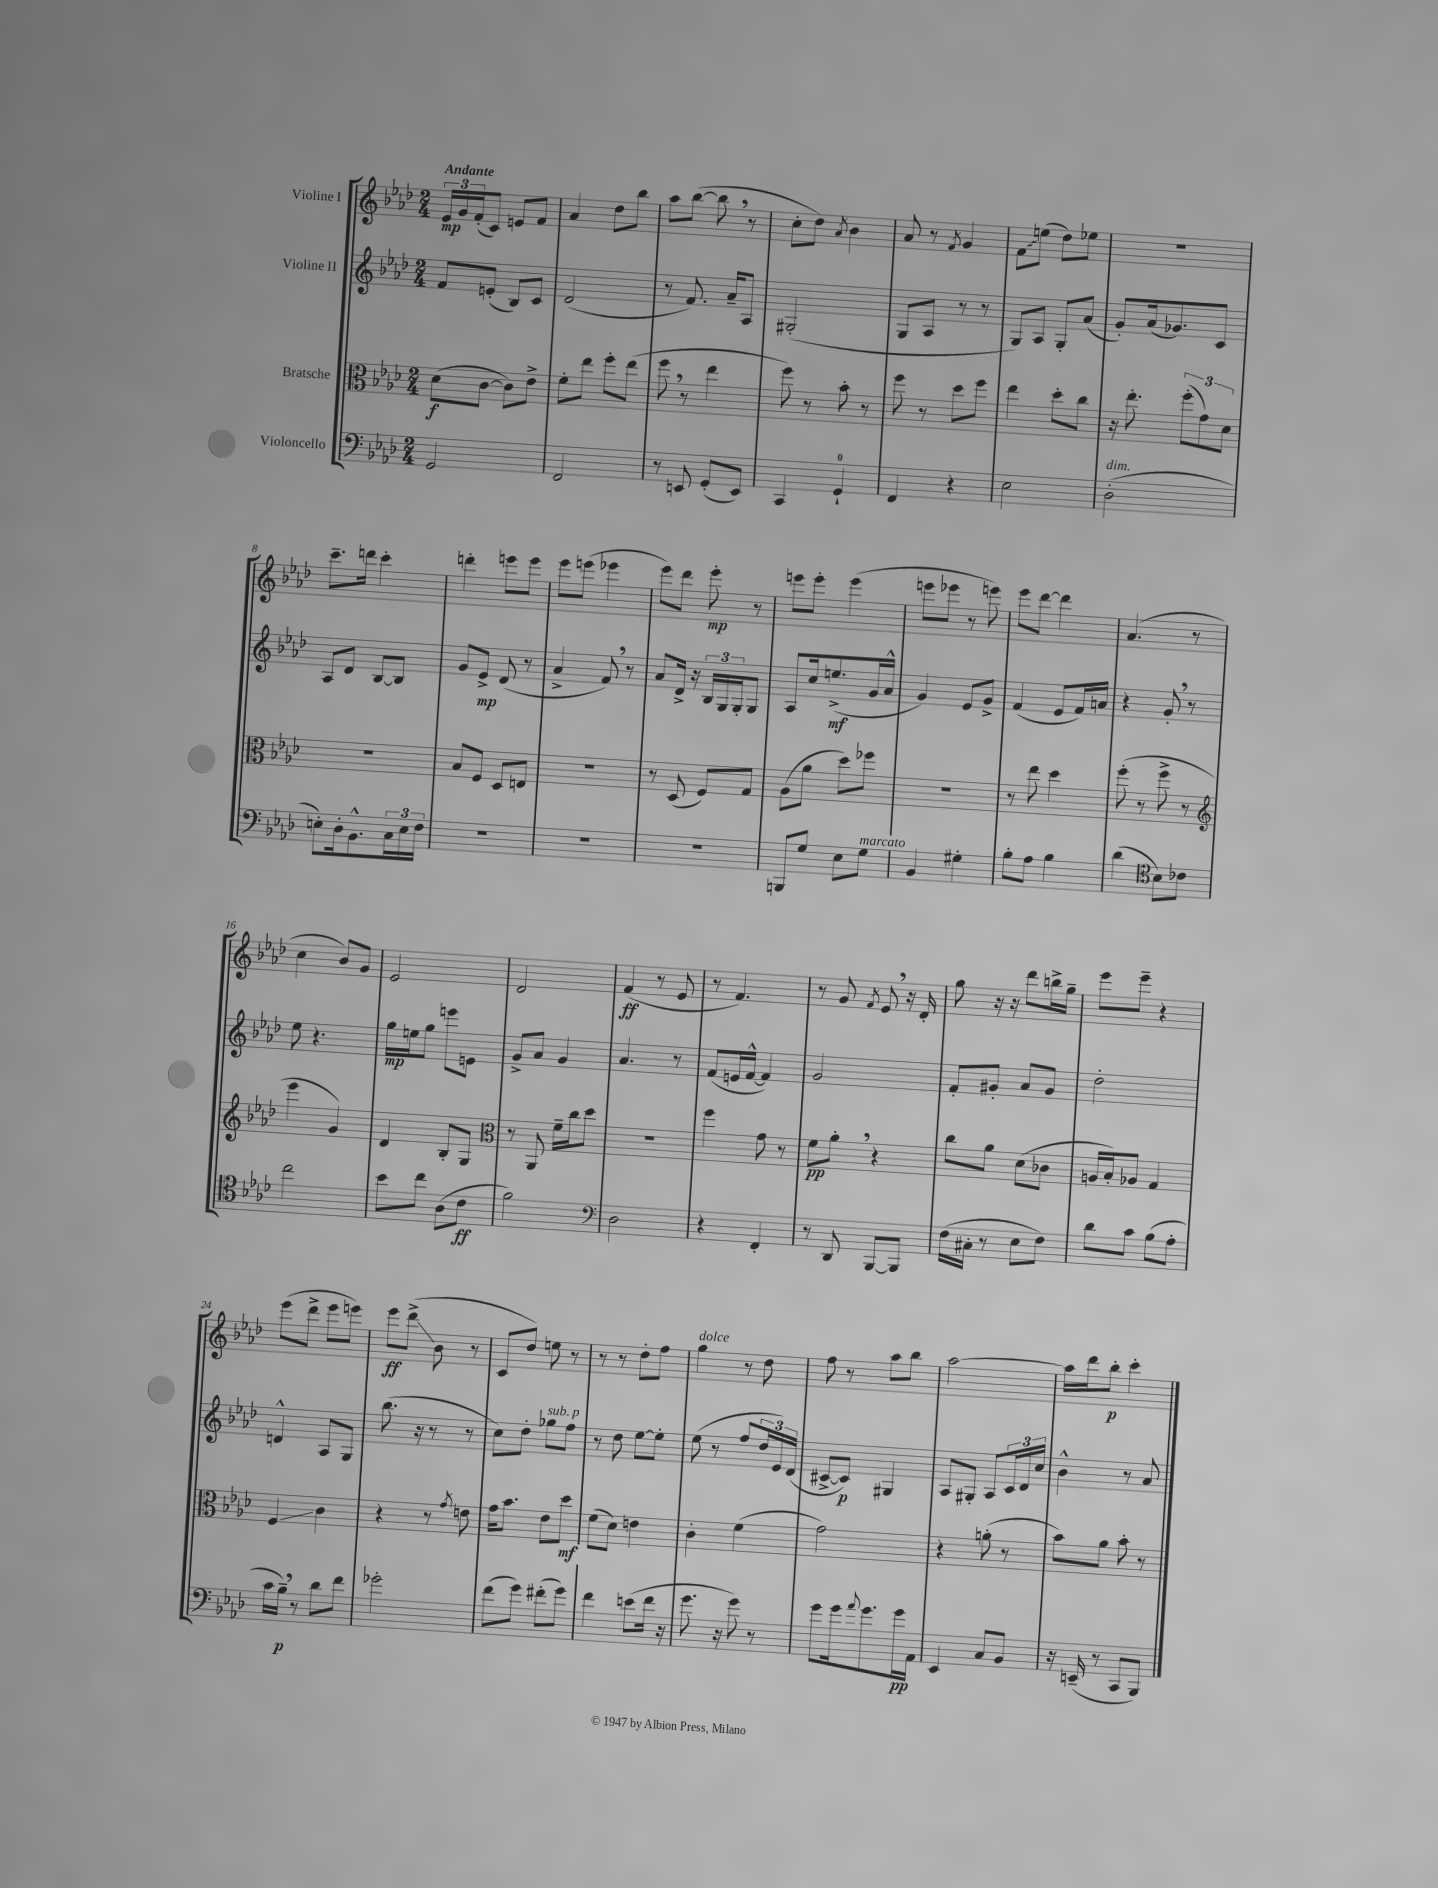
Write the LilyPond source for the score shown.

<<
\new StaffGroup <<
\new Staff = "s0" \with { instrumentName = "Violine I" } {
    \clef treble \key aes \major \numericTimeSignature \time 2/4 \tempo "Andante"
    \tuplet 3/2 { ees'16\mp g'16 f'16-.( } c'8) e'8 f'8 |
    aes'4 des''8 bes''8 |
    aes''8 bes''8~( bes''8 \breathe r8 |
    c''8-. des''8) \acciaccatura { aes'8 } bes'4 |
    aes'8 r8 \acciaccatura { f'8 } g'4 |
    \once \override Glissando.style = #'zigzag f'8\glissando e''8( des''8) ees''8 |
    r2 |
    c'''8.-- d'''16 c'''4-. |
    d'''4-. e'''8 e'''8 |
    ees'''8 e'''8( ees'''4 |
    ees'''8) des'''8 ees'''8-.\mp r8 |
    e'''8 e'''8-. e'''4( |
    e'''8 ees'''8 r8 e'''8) |
    ees'''8 des'''8~ des'''4 |
    aes'4.( r8 |
    c''4 bes'8) g'8 |
    ees'2 |
    des'2 |
    f'4\ff( r8 ees'8 |
    r8 f'4.) |
    r8 g'8 \acciaccatura { f'8 } ees'8 \breathe r16 des'16-. |
    g''8 r16 r16 des'''8 b''16-> g''16-- |
    ees'''8 ees'''8-- r4 |
    ees'''8( des'''8-> ees'''8 e'''8) |
    ees'''8\ff des'''8->\glissando( bes'8 r8 |
    c'8 des''8) e''8 r8 |
    r8 r8 des''8-. f''8 |
    g''4^\markup { \italic "dolce" } r8 des''8 |
    f''8 r8 aes''8 bes''8 |
    aes''2~ |
    aes''16 des'''16 bes''8-.\p c'''4-. \bar "|." |
}
\new Staff = "s1" \with { instrumentName = "Violine II" } {
    \clef treble \key aes \major \numericTimeSignature \time 2/4
    f'8 e'8-.( bes8) c'8 |
    des'2( |
    r8 f'8.) aes'16-- aes8 |
    gis2-.( |
    g8 aes8 r8 r8 |
    g8) aes8 g8-. aes'8( |
    g'8-.) aes'16( ges'8.) c'8 |
    aes8 des'8 bes8~ bes8 |
    g'8 ees'8->\mp des'8( r8 |
    aes'4-> f'8) \breathe r8 |
    aes'8 des'16-> r16 \tuplet 3/2 { bes16 g16 g16-. } g8 |
    aes8 c''16 e''8.->\mf( g'16 aes'16-^ |
    g'4) ees'8 g'8-> |
    f'4( ees'8 f'16) a'16 |
    r4 g'8-. \breathe r8 |
    ees''8 r4. |
    g''16\mp e''16 g''8 e'''8 e'8 |
    g'8-> aes'8 g'4 |
    aes'4. r8 |
    f'8( e'16 f'16~-^ f'4) |
    g'2 |
    f'8-. gis'8-. aes'8 gis'8 |
    des''2-. |
    d'4-^ aes8 g8 |
    bes''8.( r16 r8 r8 |
    c''8) des''8-. ges''8^\markup { \italic "sub. p" } f''8 |
    r8 des''8 ees''8~ ees''8-. |
    ees''8( r8 f''8 \tuplet 3/2 { des''16 ees'16) des'16( } |
    cis'8~-> cis'8\p) gis4 |
    aes8 gis8-. aes8 \tuplet 3/2 { c'16 des'16 c''16 } |
    bes'4-^ r8 aes'8 \bar "|." |
}
\new Staff = "s2" \with { instrumentName = "Bratsche" } {
    \clef alto \key aes \major \numericTimeSignature \time 2/4
    des'8\f( c'8~ c'8) ees'8-> |
    f'8-. ees''8 f''8-. ees''8( |
    f''8 \breathe r8 ees''4 |
    f''8) r8 bes'8-. r8 |
    f''8 r8 des''8 f''8 |
    ees''4 des''8-. c''8 |
    r16 ees''8.-. \tuplet 3/2 { f''8-.( g'8) des'8 } |
    R2 |
    bes8 f8 des8 e8 |
    r2 |
    r8 des8( f8) g8 |
    aes8( aes'8 des''8) fes''8 |
    r2 |
    r8 ees''8 des''4 |
    f''8-.( r8 f''8-> r8 |
    \clef treble ees'''4 g'4) |
    des'4 bes8-. g8 |
    \clef alto r8 aes,8 f'16-- c''16 des''8 |
    R2 |
    f''4 g'8 r8 |
    f'8\pp aes'8-. \breathe r4 |
    c''8 aes'8 des'8( ces'8 |
    a16 bes16-.) aes8 g4 |
    f4\glissando c'4 |
    r4 r8 \acciaccatura { g'8 } e'8 |
    g'16 bes'8. ees'8 des''8\mf |
    f'8( des'8) e'4 |
    c'4-. f'4( |
    g'2) |
    r4 a'8-.( r8 |
    bes'8) aes'8 bes'8-. r8 \bar "|." |
}
\new Staff = "s3" \with { instrumentName = "Violoncello" } {
    \clef bass \key aes \major \numericTimeSignature \time 2/4
    g,2 |
    f,2 |
    r8 e,8 g,8-.( e,8) |
    c,4 g,4-0-! |
    f,4 r4 |
    ees2 |
    des2-.^\markup { \italic "dim." }( |
    e8-.) des16-. bes,8.-^ \tuplet 3/2 { c16 e16 f16 } |
    R2 |
    R2 |
    R2 |
    b,,8 g8 ees8 g8^\markup { \italic "marcato" } |
    bes,4 gis4-. |
    bes8-. aes8 bes4 |
    des'4( \clef tenor bes8) ces'8 |
    c''2 |
    bes'8 c''8 aes8( c'8\ff |
    f'2) |
    \clef bass des2 |
    r4 f,4-. |
    r8 des,8 bes,,8~ bes,,8 |
    f16( cis16-. r8 ees8 f8) |
    des'8 c'8 bes8( aes8-. |
    c'16 bes16--\p) \breathe r8 des'8 f'8 |
    ges'2-. |
    f'8( g'8) fis'8-.( g'8) |
    f'4 e'8( f'16 r16 |
    g'8. r16 g'8) r8 |
    g'8 g'16 \appoggiatura { aes'8 } g'8. g'16\pp aes,16 |
    ees,4 c8 bes,8 |
    r16 e,16--( r8 c,8 bes,,8) \bar "|." |
}
>>
>>
